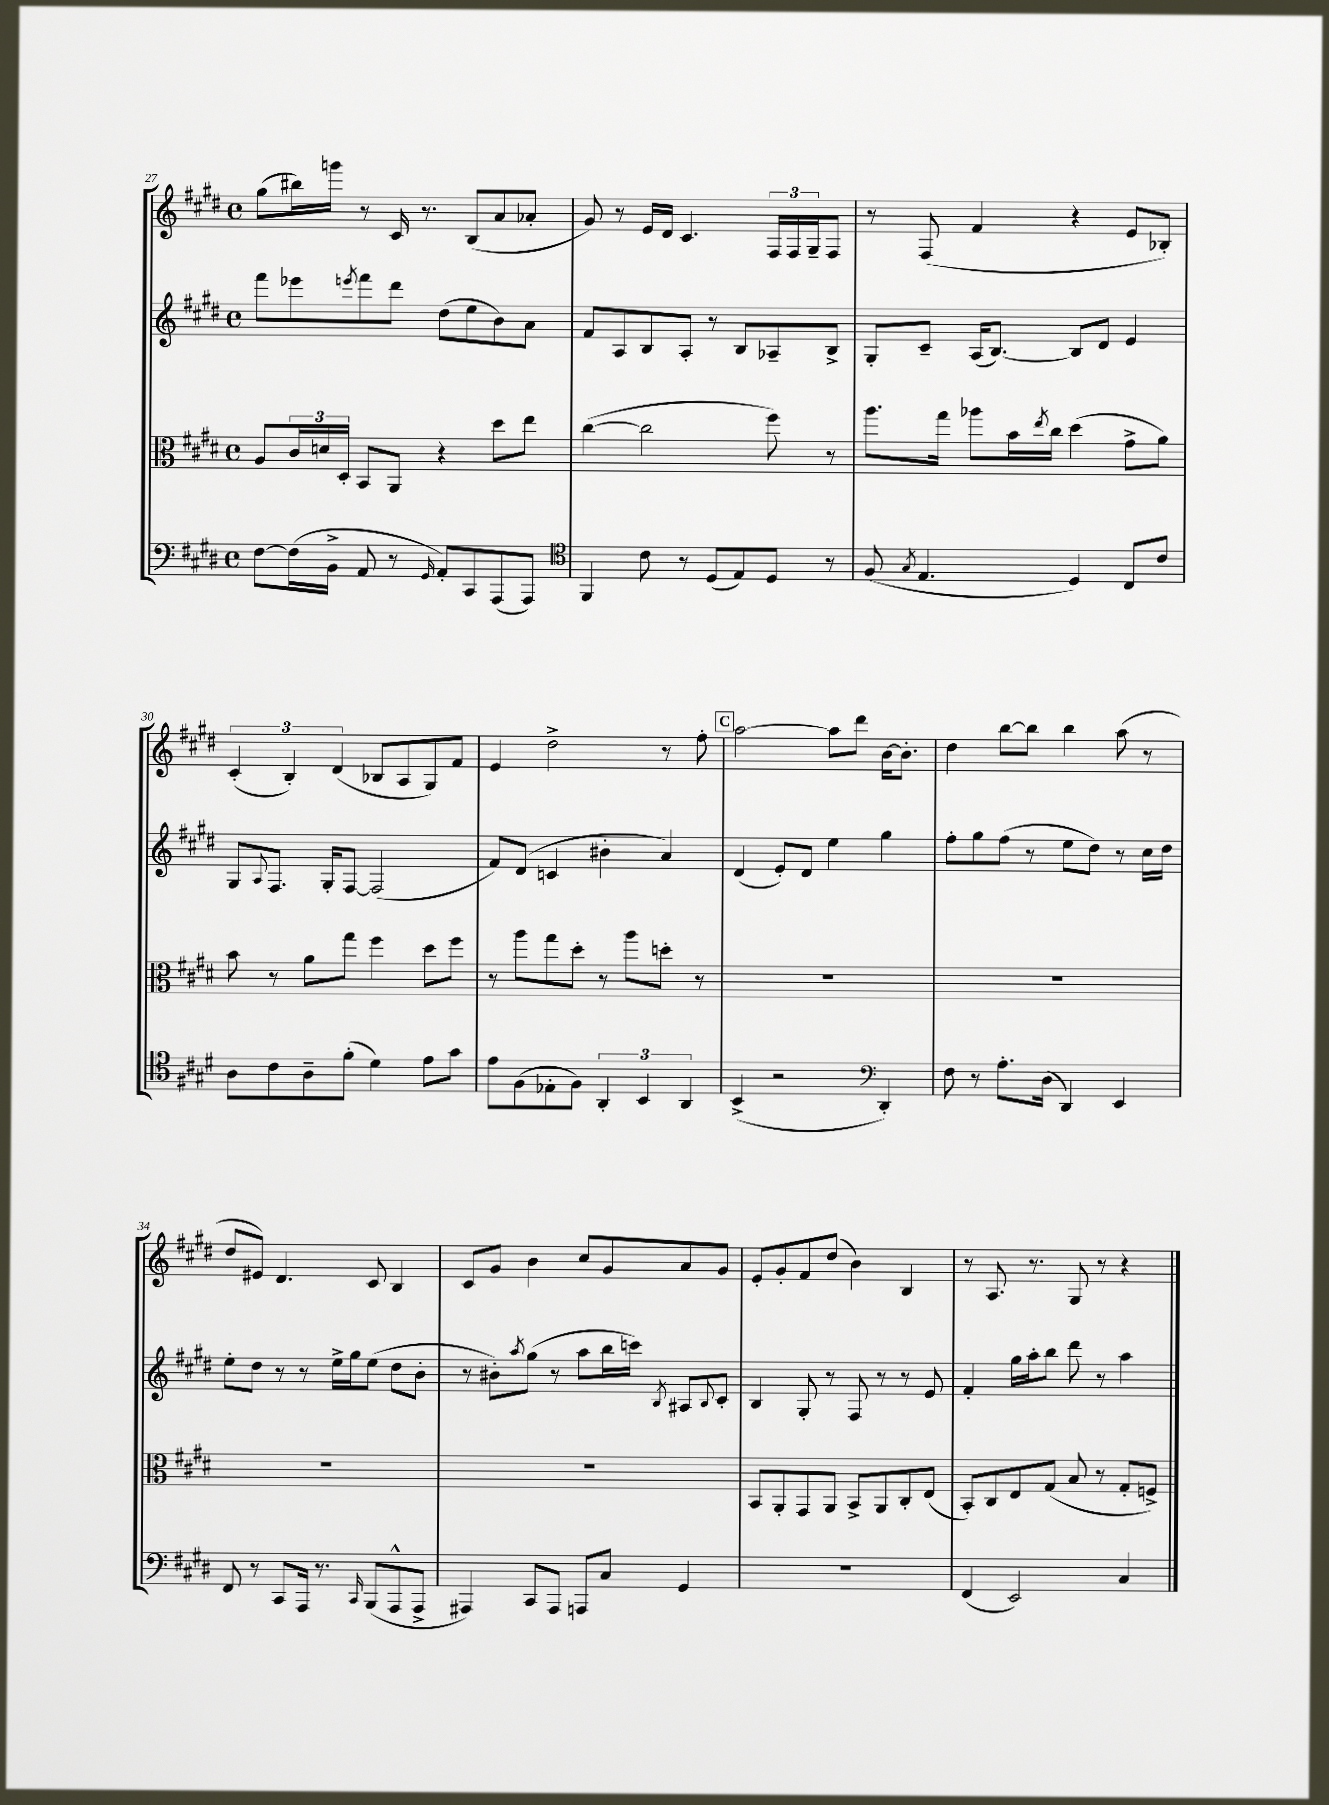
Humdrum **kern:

**kern	**kern	**kern	**kern
*part4	*part3	*part2	*part1
*staff4	*staff3	*staff2	*staff1
*clefF4	*clefC3	*clefG2	*clefG2
*k[f#c#g#d#]	*k[f#c#g#d#]	*k[f#c#g#d#]	*k[f#c#g#d#]
*M4/4	*M4/4	*M4/4	*M4/4
*met(c)	*met(c)	*met(c)	*met(c)
=27	=27	=27	=27
[8F#\L	8A/L	8fff#\L	(8gg#\L
(16F#\L]	24c#/L	8eee-X\	16bb#X\L)
.	24dn/	.	.
16BB^\JJ	.	.	16gggn\JJ
.	24D#'/JJ	.	.
.	.	8qeeen/	.
8AA/	8BB/L	8fff#\	8r
8r	8AA/J	8ddd#\J	16c#/
.	.	.	8.r
16qqGG#/	.	.	.
8AA'/L)	4r	(8dd#\L	.
8CC#/	.	8ee\	(8B/L
(8AAA/	8dd#\L	8b\)	8a/
8AAA/J)	8ee\J	8a\J	8a-X'/J
=28	=28	=28	=28
*clefC4	*	*	*
4FF#/	([4cc#\	8f#/L	8g#/)
.	.	8A/	8r
8c#\	2cc#\]	8B/	16e/LL
.	.	.	16d#/JJ
8r	.	8A'/J	4.c#/
(8D#/L	.	8r	.
8E/)	.	8B/L	.
8D#/J	8ff#\)	8A-X~/	24F#/LL
.	.	.	24F#/
.	.	.	24G#~/J
8r	8r	8B^/J	8F#/J
=29	=29	=29	=29
(8F#/	8.aa\L	8G#'/L	8r
8qG#/	.	.	.
4.E/	.	8c#~/J	(8F#/
.	16gg#\Jk	.	.
.	8aa-X\L	(16A/KL	4f#/
.	.	[8.B/J)	.
.	16b\L	.	.
.	8qee/	.	.
.	16cc#\JJ	.	.
4D#/)	(4dd#\	8B/L]	4r
.	.	8d#/J	.
8C#/L	8g#^\L	4e/	8e/L
8c#/J	8a\J)	.	8B-X'/J)
!!LO:LB:g=z
=30	=30	=30	=30
8A\L	8b\	8G#/L	(6c#'/
.	.	8qqA/	.
8c#\	8r	8.F#/J	.
.	.	.	6B'/)
8A~\	8a\L	.	.
.	.	16G#'/KL	.
.	.	.	(6d#/
(8f#'\J	8gg#\J	[8F#/J	.
4d#\)	4ff#\	(2F#/]	8B-X/L
.	.	.	8A/
8e\L	8dd#\L	.	8G#/)
8g#\J	8ff#\J	.	8f#/J
=31	=31	=31	=31
8e\L	8r	8f#/L)	4e/
(8F#\	8aa\L	(8d#/J	.
8E-X'\	8gg#\	4cn/	2dd#^\
8F#\J)	8dd#'\J	.	.
6AA'/	8r	4b#X'\	.
.	8aa\L	.	.
6BB/	.	.	.
.	8ddn'\J	4a/)	8r
6AA/	.	.	.
.	8r	.	8ff#'\
!!LO:REH:place=s1:t=C
=32	=32	=32	=32
(4BB^/	1r	(4d#/	[2aa\
2r	.	8e'/L)	.
.	.	8d#/J	.
.	.	4ee\	8aa\L]
.	.	.	8ddd#\J
*clefF4	*	*	*
4DD#'/)	.	4gg#\	[16b\KL
.	.	.	8.b'\J]
=33	=33	=33	=33
8F#\	1r	8ff#'\L	4dd#\
8r	.	8gg#\	.
8.A'\L	.	(8ff#\J	[8bb\L
.	.	8r	8bb\J]
(16D#\Jk	.	.	.
4DD#/)	.	8ee\L	4bb\
.	.	8dd#\J)	.
4EE/	.	8r	(8aa\
.	.	16cc#\LL	8r
.	.	16dd#\JJ	.
!!LO:LB:g=z
=34	=34	=34	=34
8FF#/	1r	8ee'\L	8dd#/L
8r	.	8dd#\J	8e#X/J)
8CC#/L	.	8r	4.d#/
16AAA/Jk	.	8r	.
8.r	.	.	.
.	.	16ee^\LL	.
.	.	16gg#\J	.
16qqCC#/	.	.	.
(8BBB/L	.	(8ee\J	8c#/
8AAA^^/	.	8dd#\L	4B/
8AAA^/J	.	8b'\J	.
=35	=35	=35	=35
4AAA#X/)	1r	8r	8c#/L
.	.	8b#X'\L)	8g#/J
.	.	8qaa/	.
8CC#/L	.	(8gg#\J	4b\
8AAA#/J	.	8r	.
8AAAn/L	.	8aa\L	8cc#/L
8C#/J	.	16bb\L	8g#/
.	.	16cccn\JJ)	.
.	.	8qB/	.
4GG#/	.	8A#X/L	8a/
.	.	8qqB/	.
.	.	8c#'/J	8g#/J
=36	=36	=36	=36
1r	8BB/L	4B/	8e'/L
.	8AA'/	.	8g#'/
.	8GG#/	8G#'/	8f#/
.	8AA/J	8r	(8dd#/J
.	8BB^/L	8F#/	4b\)
.	8AA/	8r	.
.	8C#'/	8r	4B/
.	(8E/J	8e/	.
=37	=37	=37	=37
(4FF#/	8BB'/L)	4f#'/	8r
.	8C#/	.	8.A/
2EE/)	8E/	16gg#\LL	.
.	.	16aa'\J	8.r
.	(8G#/J	8bb\J	.
.	8B/	8ddd#\	8G#/
.	8r	8r	8r
4C#/	8G#'/L	4aa\	4r
.	8Fn^/J)	.	.
==	==	==	==
*-	*-	*-	*-
